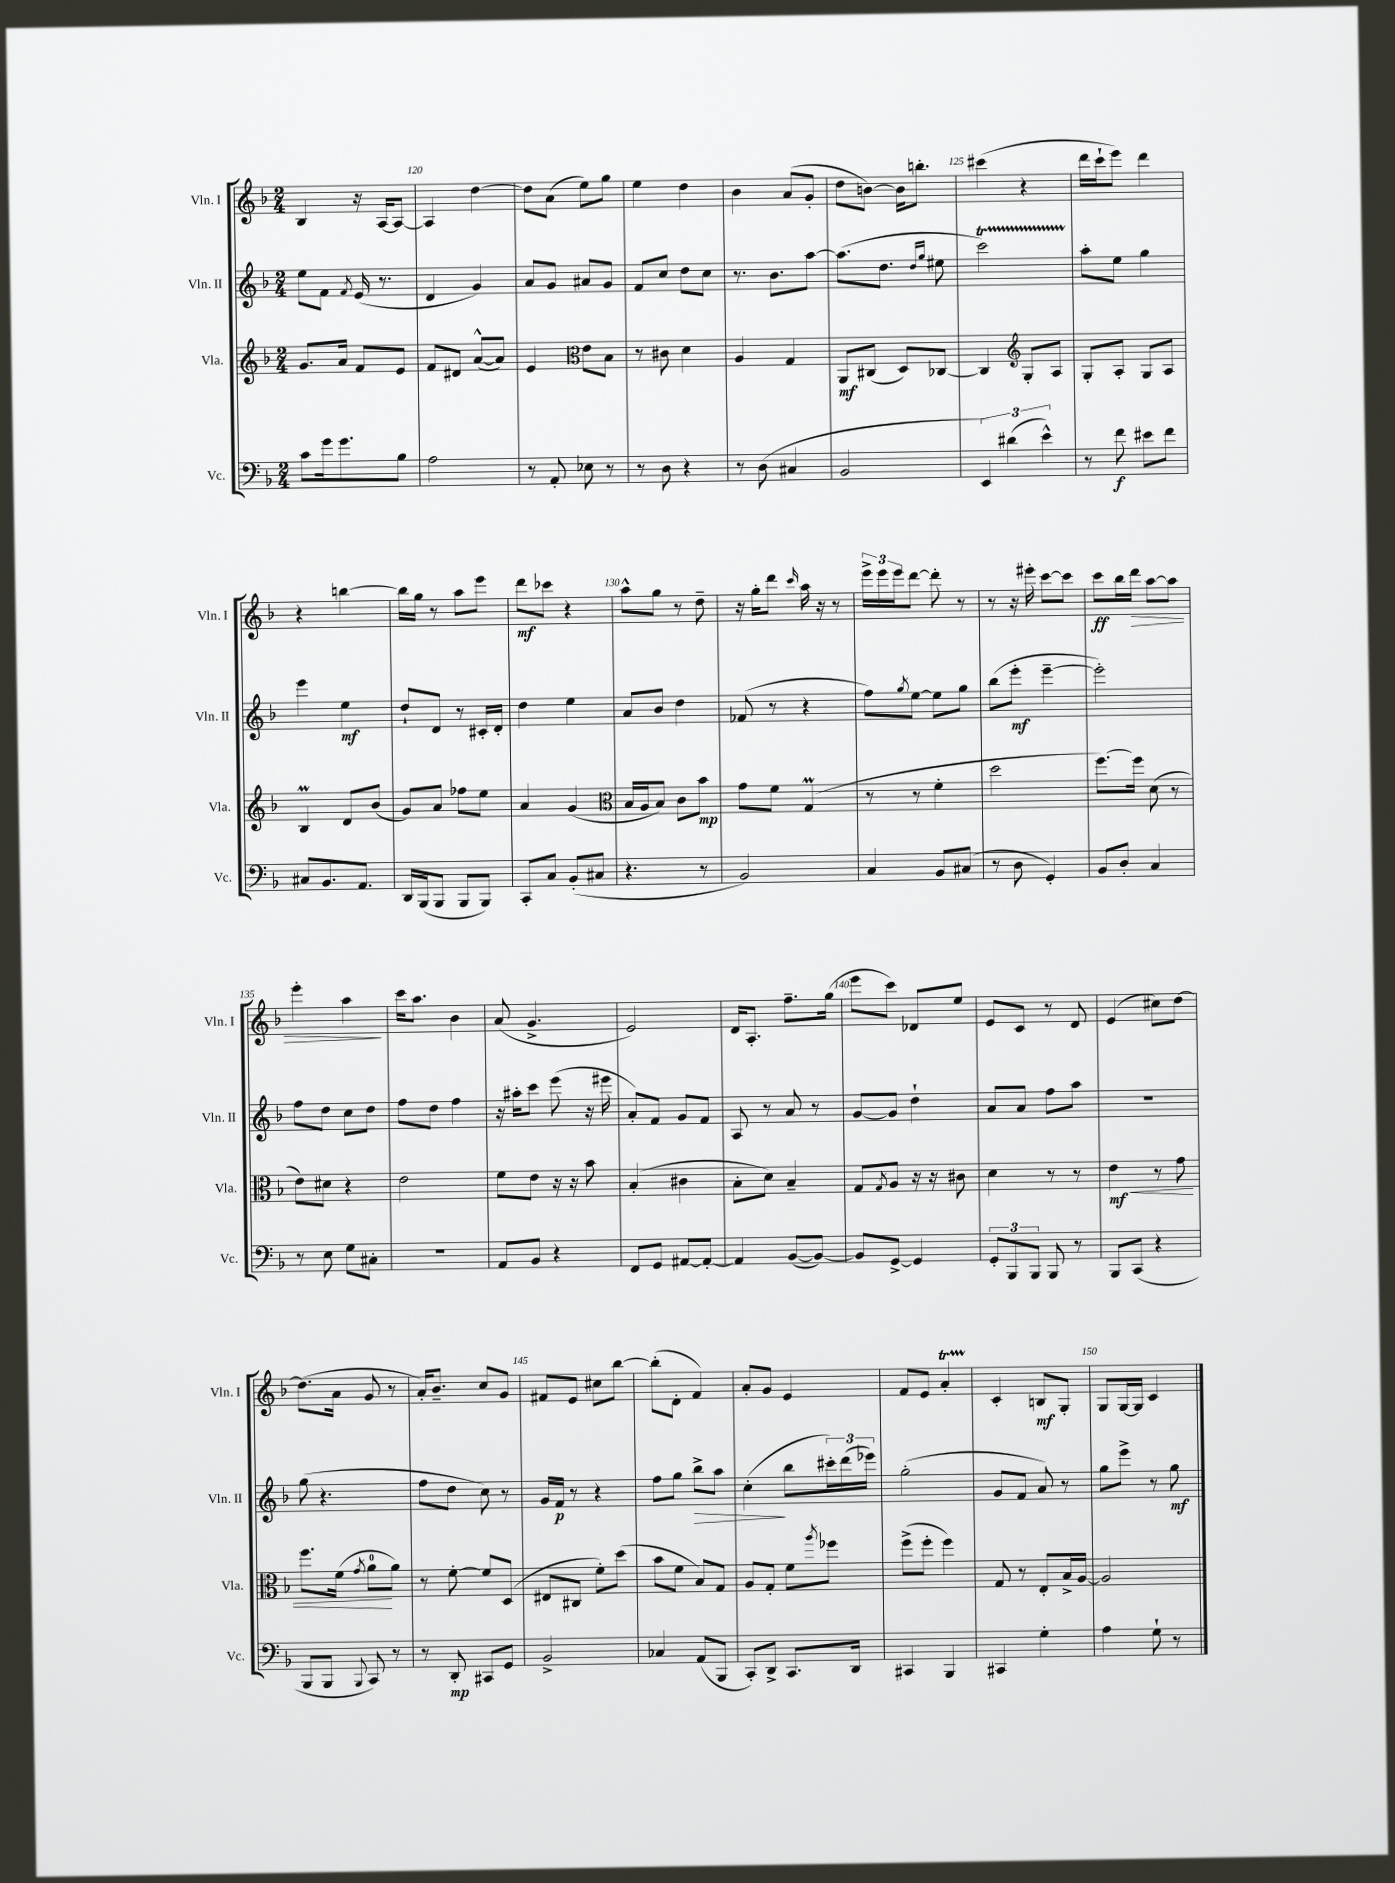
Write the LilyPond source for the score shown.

<<
\new StaffGroup <<
\new Staff = "s0" \with { instrumentName = "Vln. I" shortInstrumentName = "Vln. I" } {
    \clef treble \key f \major \numericTimeSignature \time 2/4
    bes4 r16 a16~ a8~ |
    a4 d''4~ |
    d''8 a'8( e''8) g''8 |
    e''4 d''4 |
    bes'4 a'8( g'8-. |
    d''8 b'8~) b'16 b''8.-. |
    cis'''4( r4 |
    d'''16 c'''16-! e'''8) d'''4 |
    r4 b''4~ |
    b''16 g''16 r8 a''8 e'''8 |
    d'''8\mf ces'''8 r4 |
    a''8-^ g''8 r8 d''8-- |
    r16 g''16-. d'''8 \grace { c'''16 } a''16 r16 r8 |
    \tuplet 3/2 { e'''16-> e'''16 e'''16 } d'''8~ d'''8-. r8 |
    r8 r16 eis'''16-. c'''8~ c'''8 |
    c'''8\ff bes''16 d'''16\> a''8~ a''8 |
    e'''4-. a''4\! |
    c'''16 a''8. bes'4 |
    a'8( g'4.-> |
    e'2) |
    d'16 a8.-. f''8.-- g''16( |
    e'''8 c'''8) des'8 e''8 |
    e'8 c'8 r8 d'8 |
    e'4( cis''8) d''8~ |
    d''8.( a'16 g'8 r8 |
    a'16-.) bes'8.-- c''8 g'8 |
    fis'8 e'8 cis''8 bes''8~ |
    bes''8-.( d'8-. f'4) |
    a'8-. g'8 e'4 |
    f'8 e'8 a'4-.\startTrillSpan |
    c'4-.\stopTrillSpan b8\mf g8-. |
    g8 g16~ g16 c'4 \bar "|." |
}
\new Staff = "s1" \with { instrumentName = "Vln. II" shortInstrumentName = "Vln. II" } {
    \clef treble \key f \major \numericTimeSignature \time 2/4
    e''8 f'8 \acciaccatura { f'8 } e'16( r8. |
    d'4 g'4) |
    a'8 g'8 ais'8 g'8 |
    f'8 c''8 d''8 c''8 |
    r8. bes'8. a''8~ |
    a''8.( d''8. \grace { d''16 g''16 } eis''8 |
    c'''2\startTrillSpan) |
    a''8-.\stopTrillSpan e''8 g''4 |
    e'''4 e''4\mf |
    d''8-! d'8 r8 cis'16-. d'16-. |
    d''4 e''4 |
    a'8 bes'8 d''4 |
    fes'8( r8 r4 |
    f''8) \acciaccatura { g''8 } e''8~ e''8 g''8 |
    bes''8( e'''8-.\mf e'''4~-- |
    e'''2-.) |
    f''8 d''8 c''8 d''8 |
    f''8 d''8 f''4 |
    r16 ais''16-. c'''8 e'''8( r16 eis'''16 |
    a'8-.) f'8 g'8 f'8 |
    a8 r8 a'8 r8 |
    g'8~ g'8 d''4-! |
    a'8 a'8 f''8 a''8 |
    R2 |
    g''8( r4. |
    f''8 d''8 c''8) r8 |
    g'16 f'16\p r8 r4 |
    f''8 g''8 bes''8->\> a''8 |
    c''4-.\!( bes''8 \tuplet 3/2 { cis'''16-.) d'''16( ees'''16) } |
    g''2-.( |
    g'8 f'8 a'8) r8 |
    g''8 e'''8-> r8 g''8\mf \bar "|." |
}
\new Staff = "s2" \with { instrumentName = "Vla." shortInstrumentName = "Vla." } {
    \clef treble \key f \major \numericTimeSignature \time 2/4
    g'8. a'16 f'8 e'8 |
    f'8 dis'8 a'8~-^( a'8) |
    e'4 \clef alto e'8 bes8 |
    r8 cis'8 d'4 |
    a4 g4 |
    a,8\mf cis8( d8) ces8~ |
    ces4 \clef treble g8-. a8 |
    g8-. a8-. g8 a8 |
    bes4\prall d'8 bes'8( |
    g'8) a'8 fes''8 e''8 |
    a'4 g'4( |
    \clef alto bes16 a16 bes8) c'8 bes'8\mp |
    g'8 f'8 g4\prall( |
    r8 r8 f'4-. |
    d''2 |
    f''8.~) f''16 d'8( r8 |
    e'8) dis'8 r4 |
    e'2 |
    f'8 e'8 r16 r16 bes'8 |
    bes4-.( cis'4 |
    bes8-. d'8) bes4-- |
    g8 \acciaccatura { g8 } a8 r16 r16 cis'8 |
    d'4 r8 r8 |
    e'4\mf\< r8 g'8 |
    f''8. f'16( \acciaccatura { g'8 } a'8-0\! a'8) |
    r8 f'8~-. f'8 d8( |
    eis8 cis8 f'8-.) d''8( |
    bes'8 f'8 bes8) g8 |
    a8 g8-. f'8 \acciaccatura { a''8 } fes''8 |
    f''8->( f''8-. f''4) |
    g8 r8 e8-. bes16-> a16~ |
    a2 \bar "|." |
}
\new Staff = "s3" \with { instrumentName = "Vc." shortInstrumentName = "Vc." } {
    \clef bass \key f \major \numericTimeSignature \time 2/4
    c'8 g'16 g'8. bes8 |
    a2 |
    r8 a,8-. ees8 r8 |
    r8 d8 r4 |
    r8 d8( cis4 |
    bes,2 |
    \tuplet 3/2 { e,4) dis'4( e'4-^) } |
    r8 f'8\f eis'8 f'8 |
    cis8 bes,8. a,8. |
    d,16 bes,,16( bes,,8 bes,,8 bes,,8) |
    c,8-. c8 bes,8-.( cis8 |
    r4. r8 |
    bes,2) |
    c4 bes,8 cis8( |
    r8 d8 g,4-.) |
    bes,8 d8-. c4 |
    r8 e8 g8 cis8-. |
    r2 |
    a,8 bes,8 r4 |
    f,8 g,8 ais,8~ ais,8~-. |
    ais,4 bes,8~( bes,8~) |
    bes,8 g,8~-> g,4 |
    \tuplet 3/2 { g,8-. bes,,8 bes,,8 } bes,,8 r8 |
    bes,,8 c,8( r4 |
    bes,,8 bes,,8 \appoggiatura { bes,,8 } c,8) r8 |
    r8 d,8-.\mp cis,8 g,8 |
    bes,2-> |
    ces4 a,8( bes,,8 |
    c,8-.) d,8-> c,8. d,16 |
    cis,4 bes,,4 |
    cis,4 g4-. |
    a4 g8-! r8 \bar "|." |
}
>>
>>
\layout { \context { \Score currentBarNumber = #119 \override BarNumber.break-visibility = ##(#f #t #t) barNumberVisibility = #(every-nth-bar-number-visible 5) } }
